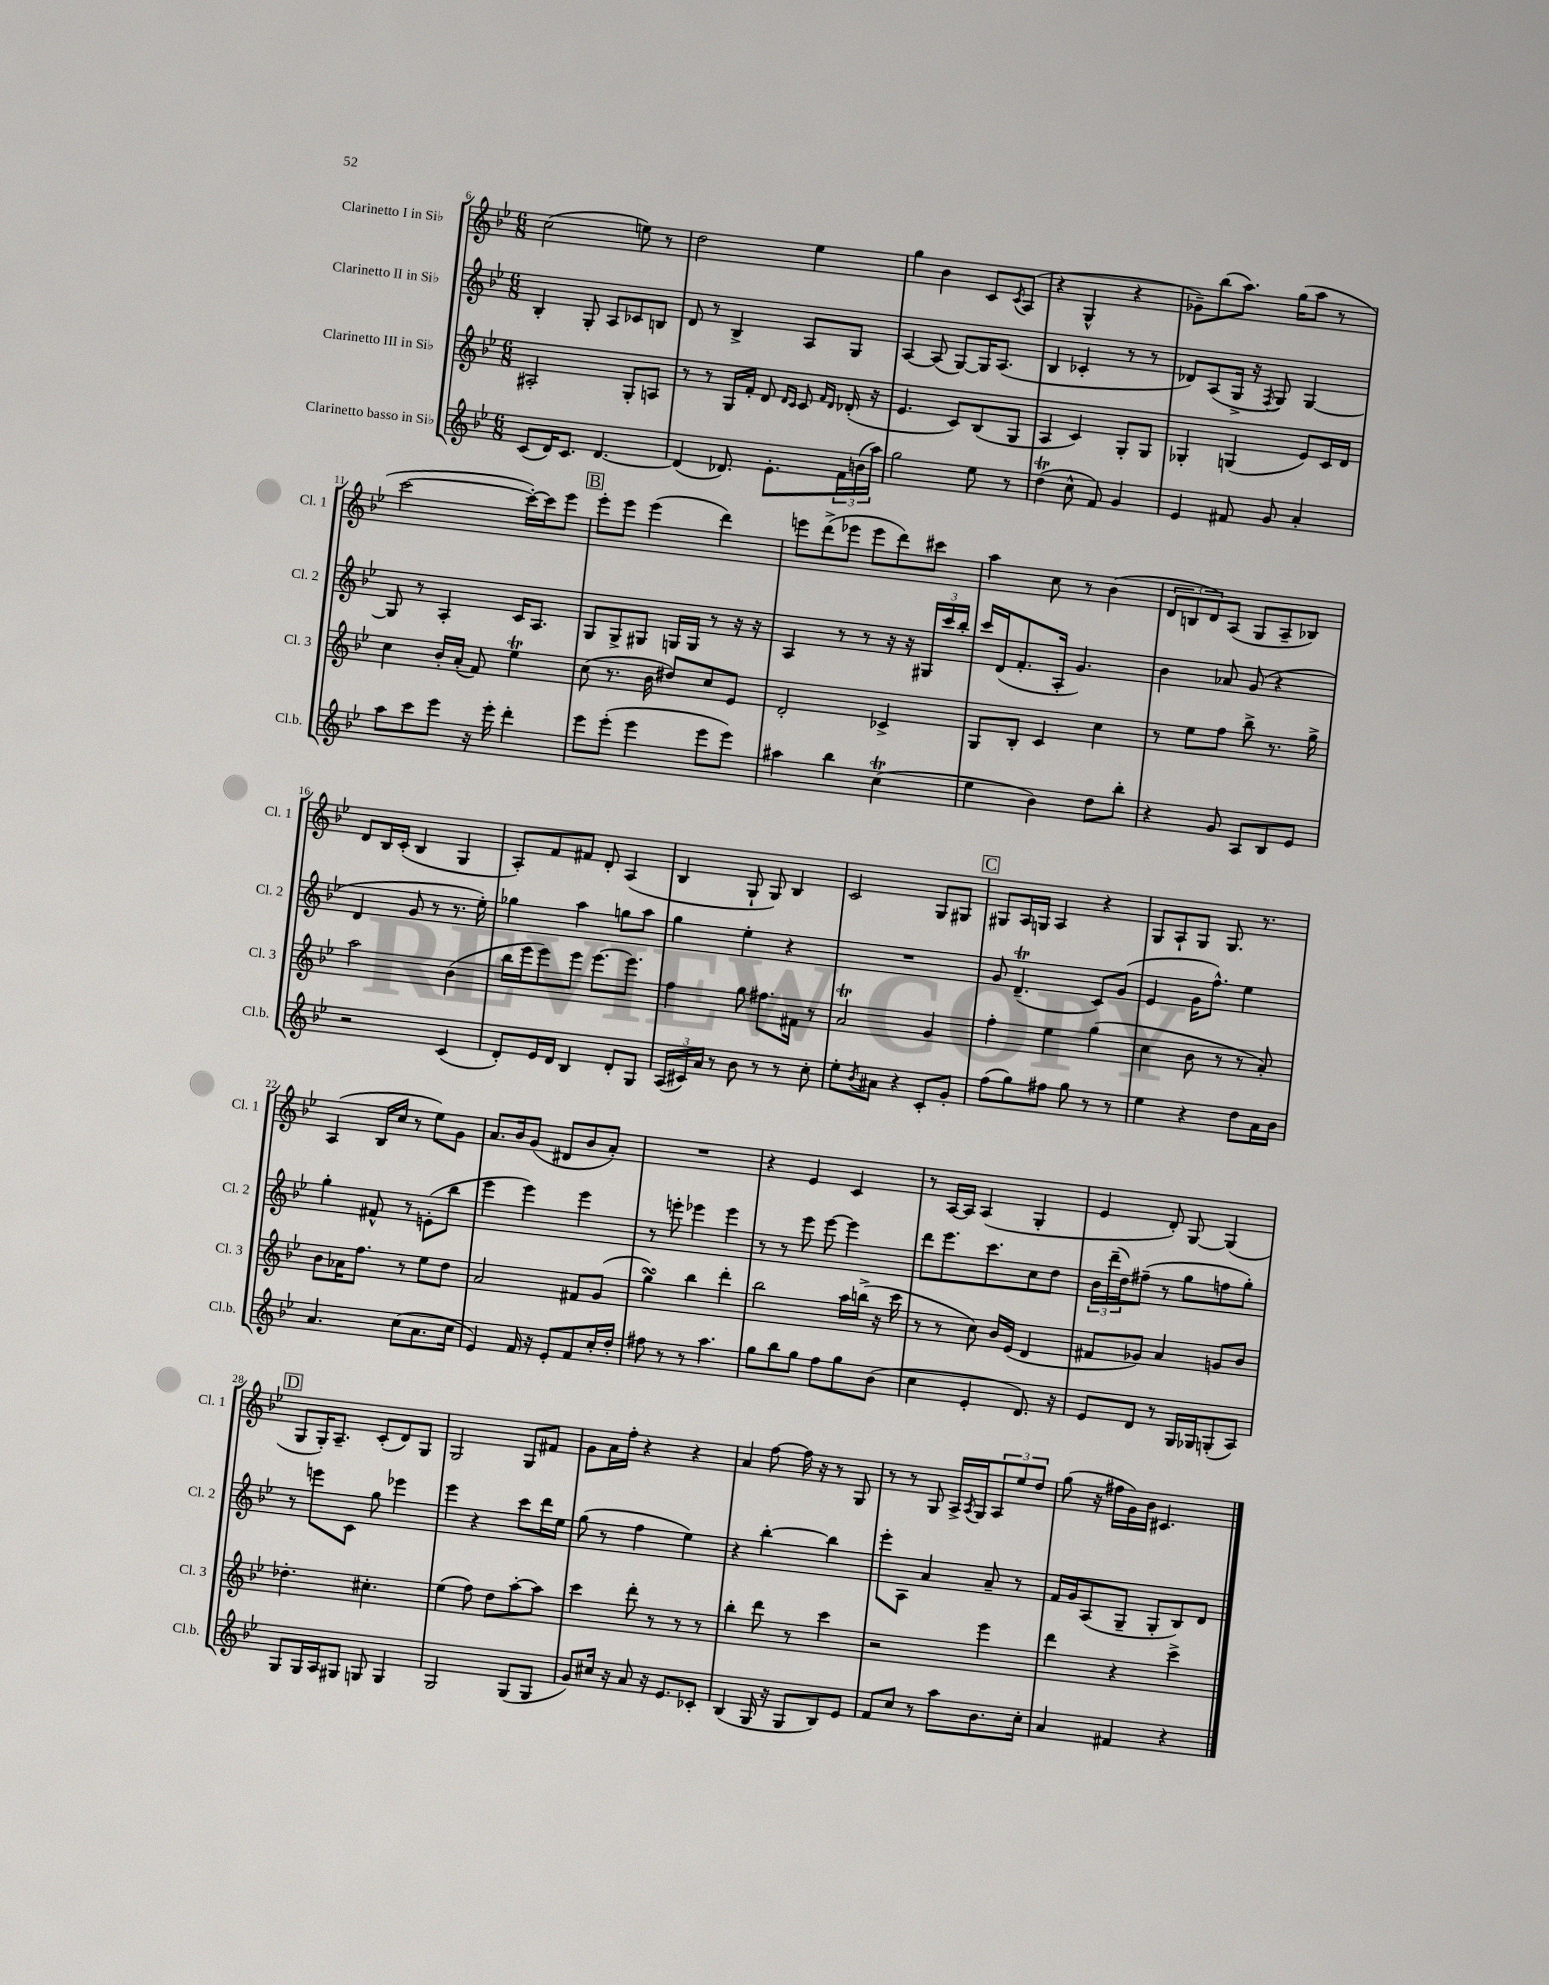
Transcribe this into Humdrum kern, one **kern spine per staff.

**kern	**kern	**kern	**kern
*part4	*part3	*part2	*part1
*staff4	*staff3	*staff2	*staff1
*I"Clarinetto basso in Si♭	*I"Clarinetto III in Si♭	*I"Clarinetto II in Si♭	*I"Clarinetto I in Si♭
*I'Cl.b.	*I'Cl. 3	*I'Cl. 2	*I'Cl. 1
*clefG2	*clefG2	*clefG2	*clefG2
*k[b-e-]	*k[b-e-]	*k[b-e-]	*k[b-e-]
*M6/8	*M6/8	*M6/8	*M6/8
=6	=6	=6	=6
(8c/L	2A#X'/	4B-'/	(2cc\
16d/K)	.	.	.
8.c/J	.	.	.
.	.	8G'/	.
[4.d/	.	8A/L	.
.	8G'/L	8c-X/	8een\)
.	8An/J	8Bn/J	8r
=7	=7	=7	=7
(4d/]	8r	8d/	2dd\
.	8r	8r	.
8.d-X/)	16G/LL	4B-^/	.
.	16f'/JJ	.	.
.	8d/	.	.
8.e-'\L	.	.	.
.	16qqd/LL	.	.
.	16qqc/JJ	.	.
.	8c/	8A/L	4ee-\
.	16qqf/LL	.	.
.	16qqd/JJ	.	.
24f\L	(16d-X'/	8G/J	.
(24bn\	.	.	.
.	16r	.	.
24aa\JJ)	.	.	.
=8	=8	=8	=8
2gg\	4.e-/	[4A/	4gg\
.	.	(8A/]	4b-\
.	8c/L)	[8G/L)	.
8ee-\	(8B-/	16G/K]	8c/L
.	.	(8.A/J	.
.	.	.	8qc/
8r	8G/J	.	(8A/J
=9	=9	=9	=9
(4ddt\	4A/	4B-/	4r
8cc^^\	4c/)	4c-X'/	4G^^/
8f/)	.	.	.
4g/	8G'/L	8r	4r
.	8G/J	8r	.
=10	=10	=10	=10
4e-/	4G-X'/	8d-X/L)	8g-X~\L)
.	.	(8A/	(8bb-\
8f#X/	(4Gn/	16G^/Jk	8.aa\J)
.	.	16r	.
.	.	8qF/	.
8g/	.	8G/)	.
.	.	.	(16gg\KL
4a'/	8e-/L)	[4G/	8aa\J
.	16c/L	.	8r
.	16d/JJ	.	.
!!LO:LB:g=z
=11	=11	=11	=11
8aa\L	4cc\	8G/]	[2ccc\
8ccc\	.	8r	.
8eee-\J	16b-'/LL	4A'/	.
.	(16a'/JJ	.	.
16r	8f/)	.	.
16eee-'\	.	.	.
4ddd'\	4ee-T\	16c/KL	16ccc'\LL_)
.	.	8.A/J	16ccc\J]
.	.	.	8eee-\J
!!LO:REH:place=s1:t=B
=12	=12	=12	=12
8eee-\L	(8cc\	8G/L	8eee-'\L
(8eee-'\J	8.r	8G^/	8eee-\J
4eee-\	.	8G#X/J	(4eee-\
.	16b-\	.	.
.	8dd#X/L)	16Gn/LL	.
.	.	16G/JJ	.
8eee-\L	8cc/	8r	4ddd\)
8eee-\J)	8e-/J	16r	.
.	.	16r	.
=13	=13	=13	=13
4aa#X\	2d'/	4A/	8eeen\L
.	.	.	(8ddd^\
4bb-\	.	8r	8eee-X\J
.	.	8r	8eee-\L
(4ccT\	4c-X^/	16r	8ddd\)
.	.	16r	.
.	.	24G#X/LL	8ccc#X\J
.	.	24ccc/	.
.	.	24bb-'/JJ	.
=14	=14	=14	=14
4ee-\	8G/L	16ccc/LL	4aa\
.	.	(16d/J	.
.	8B-'/J	8.f'/	.
4b-\)	4c/	.	8cc\
.	.	16A'/Jk	.
.	.	4.g/)	8r
8dd\L	4cc\	.	(4b-\
8bb-'\J	.	.	.
=15	=15	=15	=15
4r	8r	4b-\	12d/L
.	.	.	12Bn/
.	8ee-\L	.	.
.	.	.	12d/)
8g/	8ff\J	8a-X/	(8A/J
8A/L	8bb-^\	(8g/	8G/L
8B-/	8.r	4r	8A~/
8e-/J	.	.	8B-X/J)
.	16gg^\	.	.
!!LO:LB:g=z
=16	=16	=16	=16
2r	2aa\	4d/	8d/L
.	.	.	16B-/L
.	.	.	(16c'/JJ
.	.	8g/	4B-/
.	.	8r	.
(4c/	(4b-\	8.r	4G/
.	.	16ee-'\)	.
=17	=17	=17	=17
8d'/L)	16bb-\LL	4gg-X\	8A'/L)
.	16eee-\J	.	.
16e-/L	8eee-\)	.	8f/
16d/JJ	.	.	.
4B-/	8eee-\J	4aa\	8f#X/J
.	[8.eee-\L	.	8d'/
8d'/L	.	8ggn\L	(4A/
.	8.eee-\J]	.	.
8G/J	.	8aa\J	.
=18	=18	=18	=18
(24A/LL	4ff\	4gg\	4B-/
24c#X/)	.	.	.
24a/JJ	.	.	.
8r	.	.	.
8b-\	8gg\	4ee-'\	8G`/
8r	8.ff#X\L	.	8G/)
8r	.	4r	4B-/
.	16f#X\Jk	.	.
8cc'\	8r	.	.
=19	=19	=19	=19
8ee-'\L	2at/	2.r	2c/
8qb-/	.	.	.
8a#X\J	.	.	.
4r	.	.	.
8c'/L	4g/	.	8G/L
8g'/J	.	.	8G#X/J
!!LO:REH:place=s1:t=C
=20	=20	=20	=20
(8ff\L	4ff'\	8g/	8G#X/L
8gg\)	.	(4.dt~/	16A/L
.	.	.	16Gn/JJ
8ff#X\J	4ee-\	.	4A/
8gg\	.	.	.
8r	(4gg\	8c/L)	4r
8r	.	(8g/J	.
=21	=21	=21	=21
4ee-\	4cc\	4e-/	8G/L
.	.	.	8A`/
4r	8b-\	16g\KL	8G/J
.	.	8.ff^^\J)	.
.	8r	.	8.G/
8dd\L	8r	4ee-\	.
.	.	.	8.r
16a\L	8a'/)	.	.
16b-\JJ	.	.	.
!!LO:LB:g=z
=22	=22	=22	=22
4.a/	8b-\L	4gg'\	(4A/
.	16a-X\K	.	.
.	8.ff\J	.	.
.	.	8f#X^^/	16B-/LL
.	.	.	16cc/JJ
(8cc\L	8r	8r	8r
8.a\	8ee-\L	(8en'\L	8ee-\L)
.	8dd\J	8bb-\J	8g\J
16cc\Jk	.	.	.
=23	=23	=23	=23
4e-/)	2a/	4eee-\	8.a/L
.	.	.	16b-/k
16f/	.	4eee-\)	(8g/J
16r	.	.	.
8e-'/L	.	.	8d#X/L
8f/	8f#X/L	4eee-\	8b-/
16cc'/L	(8g/J	.	8a'/J)
16dd'/JJ	.	.	.
=24	=24	=24	=24
8ff#X\	4ggsSSS\)	8r	2.r
8r	.	8eeen'\	.
8r	4bb-\	4eee-X\	.
4.aa\	.	.	.
.	4ddd'\	4eee-\	.
=25	=25	=25	=25
8gg\L	2bb-\	8r	4r
8bb-\	.	8r	.
8gg\J	.	8eee-\	4e-/
8ff\L	.	[8eee-\	.
8gg\	16aa\LL	4eee-\]	4c/
.	(16bbn^\JJ	.	.
(8b-\J	16r	.	.
.	16ccc\	.	.
=26	=26	=26	=26
4cc\	8r	8ddd\L	8r
.	8r	8.eee-\	[16A/LL
.	.	.	16A/JJ]
4e-'/	8cc\)	.	(4A/
.	.	8.ccc\	.
.	16b-/LL	.	.
.	(16e-/JJ	.	.
8.d/)	4d/	8cc\	4G'/
.	.	8dd\J	.
16r	.	.	.
=27	=27	=27	=27
8e-/L	8f#X/L	24b-\LL	4e-/
.	.	(24ddd~\	.
.	.	24dd\J)	.
8d/J	8g-X/J)	(8ff#X~\J	.
8r	4a/	8r	8d'/)
16G/LL	.	8gg\L	[8G/
16G-X/J	.	.	.
(8Gn'/	8gn/L	8ffn\	(4G/]
8A/J)	8b-/J	8gg'\J)	.
!!LO:LB:g=z
!!LO:REH:place=s1:t=D
=28	=28	=28	=28
8G/L	4.dd-X'\	8r	8G/L
16G/L	.	8eeen\L	16G'/K)
16A/J	.	.	8.A~/J
8G#X/J	.	8c\J	.
8Gn/	4.cc#X'\	8gg\	(8c'/L
4G/	.	4eee-X\	8d/)
.	.	.	8G/J
=29	=29	=29	=29
2G/	(4ee-\	4eee-\	2G/
.	8ff\)	4r	.
.	8dd\L	.	.
(8G/L	[8aa'\	8ccc\L	8G/L
8G/J	8aa\J]	16ddd\L	8f#X/J
.	.	16ee-\JJ	.
=30	=30	=30	=30
8g/L)	4ccc\	(8gg\	8g\L
16cc#X/Jk	.	8r	16a\L
16r	.	.	16ff'\JJ
8a/	8ddd'\	4ff\	4r
16r	8r	.	.
8.e-/L	.	.	.
.	8r	4ee-\)	4r
8c-X'/J	8r	.	.
=31	=31	=31	=31
(4B-/	4bb-'\	4r	4a/
16G/	8ddd\	[4bb-'\	[8ff\
16r	.	.	.
8G/L	8r	.	16ff\]
.	.	.	16r
8B-/)	4ccc\	4bb-\]	8r
8e-/J	.	.	8G/
=32	=32	=32	=32
8f/L	2r	8eee-'\L	8r
8cc/J	.	8A\J	8r
8r	.	4a/	8G/
8aa\L	.	.	16A^/LL
.	.	.	8qA/
.	.	.	16G/J
8.b-\	4eee-\	8a~/	12A/
.	.	.	12ee-/
.	.	8r	.
.	.	.	12dd/J
16cc'\Jk	.	.	.
=33	=33	=33	=33
4a/	4ddd\	16f/LL	(8gg\
.	.	16g/J	.
.	.	(8A/	16r
.	.	.	16ff#X\LL
4f#X/	4r	8G~/J	16g\)
.	.	.	16b-\JJ
.	.	8G'/L	4.c#X/
4r	4ccc^\	8B-/)	.
.	.	8d/J	.
==	==	==	==
*-	*-	*-	*-
